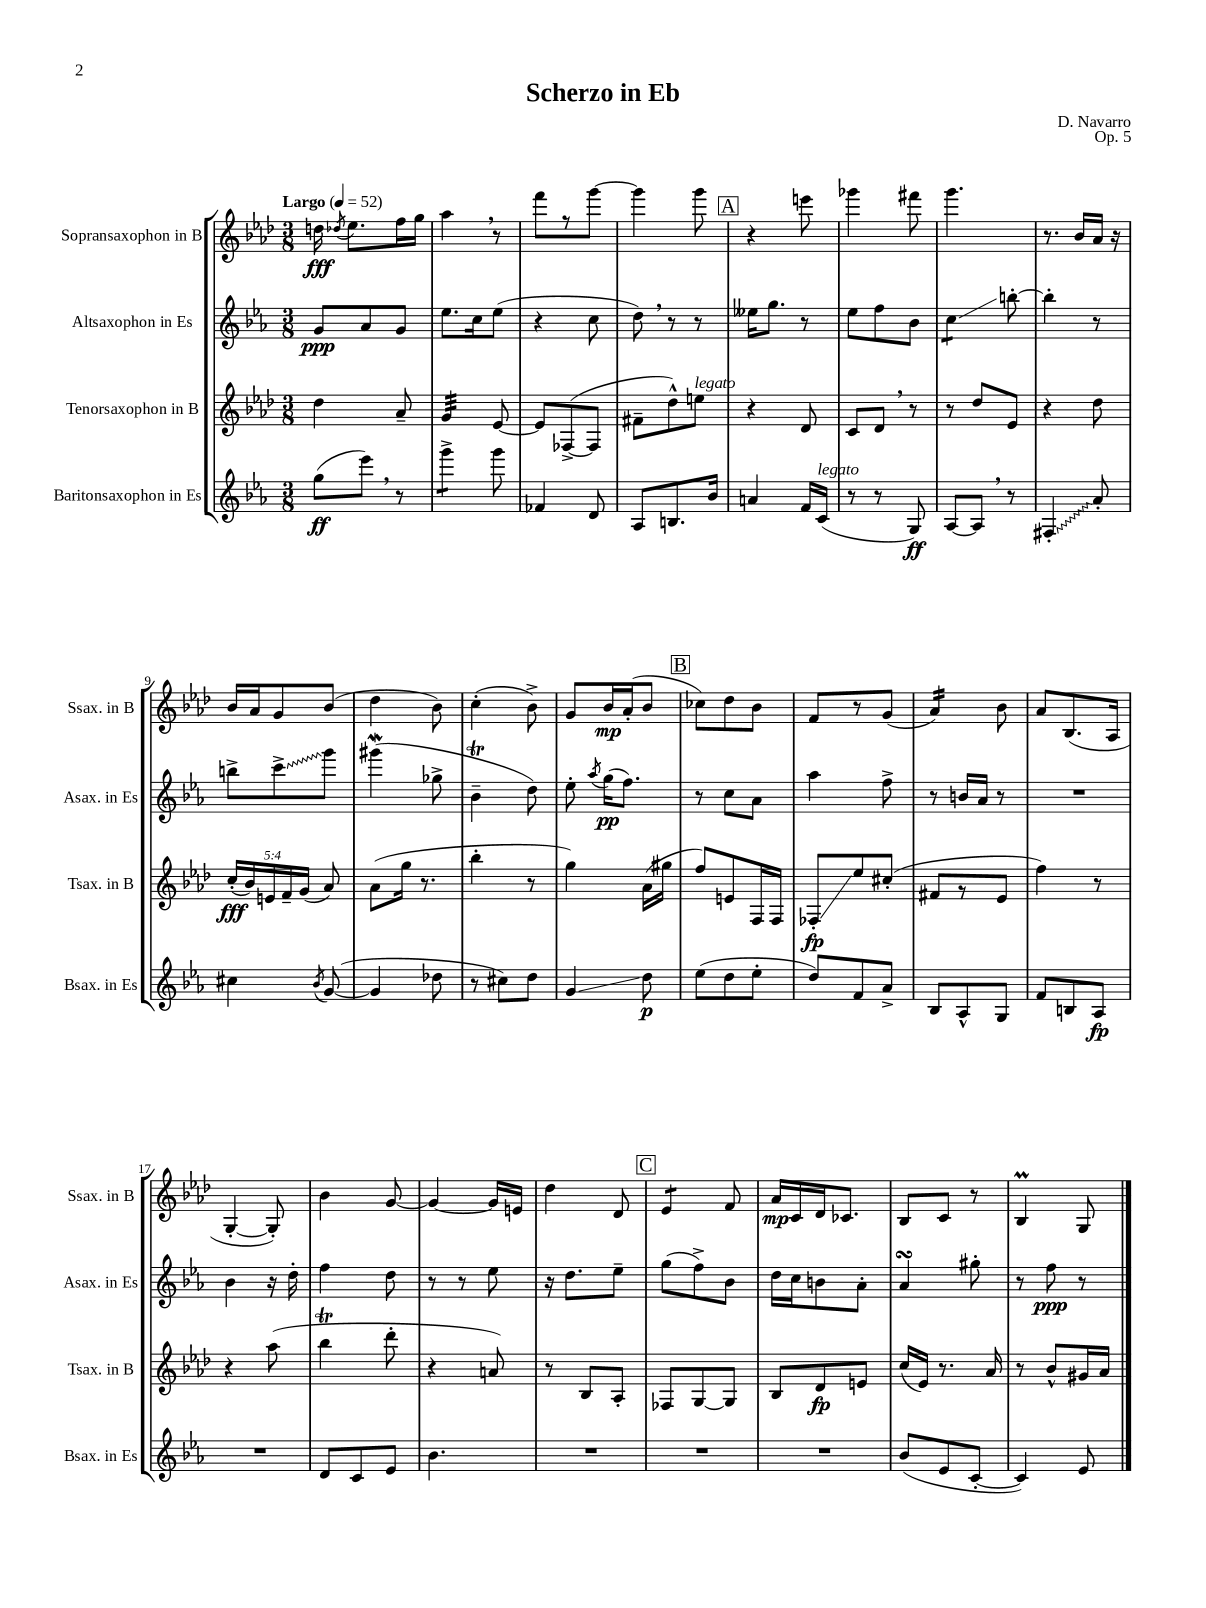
\header { title = "Scherzo in Eb" composer = "D. Navarro" opus = "Op. 5" }
<<
\new StaffGroup <<
\new Staff = "s0" \with { instrumentName = "Sopransaxophon in B" shortInstrumentName = "Ssax. in B" } {
    \clef treble \key aes \major \numericTimeSignature \time 3/8 \tempo "Largo" 4 = 52
    \autoBeamOff d''16\fff \acciaccatura { des''8 } ees''8.[ f''16 g''16] |
    aes''4 \breathe r8 |
    f'''8[ r8 g'''8]~ |
    g'''4 g'''8 |
    \mark \markup { \box "A" } r4 e'''8 |
    ges'''4 fis'''8 |
    g'''4. |
    r8. bes'16[ aes'16] r16 |
    bes'16[ aes'16 g'8 bes'8]( |
    des''4 bes'8) |
    c''4-.( bes'8->) |
    g'8[ bes'16\mp aes'16-.( bes'8] |
    \mark \markup { \box "B" } ces''8[) des''8 bes'8] |
    f'8[ r8 g'8]( |
    aes'4:16) bes'8 |
    aes'8[ bes8.( aes16] |
    g4~-. g8-.) |
    bes'4 g'8~ |
    g'4~ g'16[ e'16] |
    des''4 des'8 |
    \mark \markup { \box "C" } ees'4:8 f'8 |
    aes'16[\mp c'16 des'16 ces'8.] |
    bes8[ c'8] r8 |
    bes4\prall g8 \bar "|." |
}
\new Staff = "s1" \with { instrumentName = "Altsaxophon in Es" shortInstrumentName = "Asax. in Es" } {
    \clef treble \key ees \major \numericTimeSignature \time 3/8
    \autoBeamOff g'8[\ppp aes'8 g'8] |
    ees''8.[ c''16 ees''8]( |
    r4 c''8 |
    d''8) \breathe r8 r8 |
    \mark \markup { \box "A" } eeses''16[ g''8.] r8 |
    ees''8[ f''8 bes'8] |
    c''4:8\glissando b''8~-. |
    b''4-. r8 |
    b''8[-> \once \override Glissando.style = #'zigzag c'''8->\glissando g'''8] |
    gis'''4\mordent( ges''8-> |
    bes'4--\trill d''8) |
    ees''8-. \acciaccatura { aes''8 } g''16[\pp( f''8.]) |
    \mark \markup { \box "B" } r8 c''8[ aes'8] |
    aes''4 f''8-> |
    r8 b'16[ aes'16] r8 |
    R4. |
    bes'4 r16 d''16-. |
    f''4 d''8 |
    r8 r8 ees''8 |
    r16 d''8.[ ees''8]-- |
    \mark \markup { \box "C" } g''8[( f''8->) bes'8] |
    d''16[ c''16 b'8 aes'8]-. |
    aes'4\turn gis''8-. |
    r8 f''8\ppp r8 \bar "|." |
}
\new Staff = "s2" \with { instrumentName = "Tenorsaxophon in B" shortInstrumentName = "Tsax. in B" } {
    \clef treble \key aes \major \numericTimeSignature \time 3/8 \override Staff.TupletNumber.text = #tuplet-number::calc-fraction-text
    \autoBeamOff des''4 aes'8-- |
    g'4:32 ees'8~ |
    ees'8[ fes8~->( fes8] |
    fis'8[-- des''8-^) e''8]^\markup { \italic "legato" } |
    \mark \markup { \box "A" } r4 des'8 |
    c'8[ des'8] \breathe r8 |
    r8 des''8[ ees'8] |
    r4 des''8 |
    \tuplet 5/4 { c''16[-.\fff( bes'16) e'16 f'16-- g'16]( } aes'8) |
    aes'8[( g''16] r8. |
    bes''4-. r8 |
    g''4) aes'16[( gis''16] |
    \mark \markup { \box "B" } f''8[) e'8 f16 f16] |
    fes8[-.\glissando\fp ees''8 cis''8]-.( |
    fis'8[ r8 ees'8] |
    f''4) r8 |
    r4 aes''8( |
    bes''4\trill des'''8-. |
    r4 a'8) |
    r8 bes8[ aes8]-. |
    \mark \markup { \box "C" } fes8[ g8~ g8] |
    bes8[ des'8\fp e'8] |
    c''16[( ees'16]) r8. aes'16 |
    r8 bes'8[-^ gis'16 aes'16] \bar "|." |
}
\new Staff = "s3" \with { instrumentName = "Baritonsaxophon in Es" shortInstrumentName = "Bsax. in Es" } {
    \clef treble \key ees \major \numericTimeSignature \time 3/8
    \autoBeamOff g''8[\ff( ees'''8]) \breathe r8 |
    g'''4:8-> g'''8 |
    fes'4 d'8 |
    aes8[ b8. bes'16] |
    \mark \markup { \box "A" } a'4 f'16[ c'16]^\markup { \italic "legato" }( |
    r8 r8 g8\ff) |
    aes8[~ aes8] \breathe r8 |
    \once \override Glissando.style = #'zigzag fis4-.\glissando aes'8-. |
    cis''4 \acciaccatura { bes'8 } g'8~( |
    g'4 des''8 |
    r8 cis''8[) d''8] |
    g'4\glissando d''8\p |
    \mark \markup { \box "B" } ees''8[( d''8 ees''8]-. |
    d''8[) f'8 aes'8]-> |
    bes8[ aes8-^ g8] |
    f'8[ b8 aes8]\fp |
    R4. |
    d'8[ c'8 ees'8] |
    bes'4. |
    R4. |
    \mark \markup { \box "C" } R4. |
    R4. |
    bes'8[( ees'8 c'8]~-. |
    c'4) ees'8 \bar "|." |
}
>>
>>
